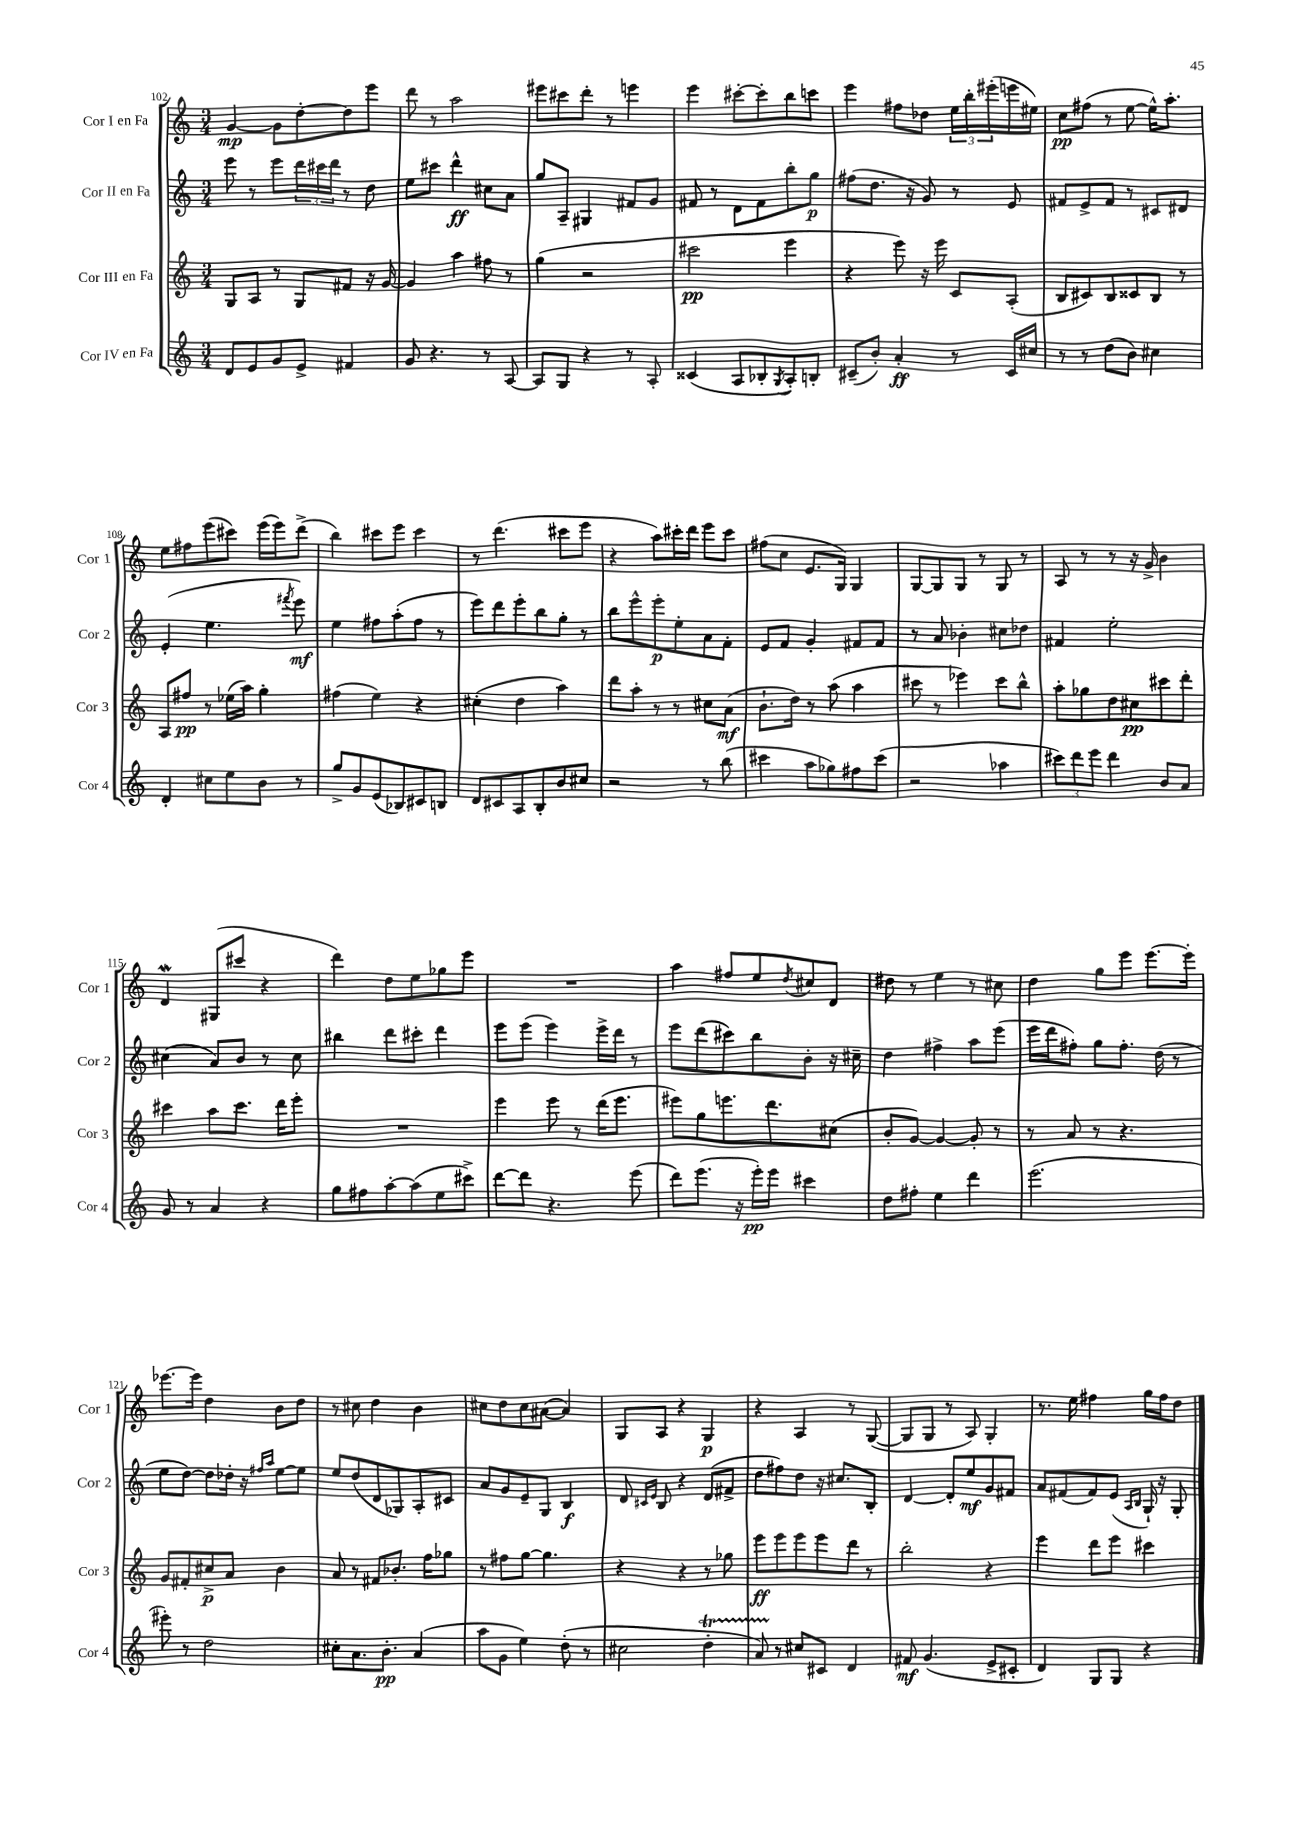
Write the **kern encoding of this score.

**kern	**kern	**kern	**kern
*staff4	*staff3	*staff2	*staff1
*clefG2	*clefG2	*clefG2	*clefG2
*k[]	*k[]	*k[]	*k[]
*M3/4	*M3/4	*M3/4	*M3/4
8d	8G	8eee	[4g
8e	8A	8r	.
8g	8r	8eee	8g]
8e^	8G	24ddd	[8dd'
.	.	24ccc#	.
.	.	24ddd	.
4f#	8f#	8r	8dd]
.	16r	8dd	8eee
.	[16g	.	.
=	=	=	=
8g	4g]	8ee	8ddd
4.r	.	8ccc#	8r
.	4aa	4ddd^^	2aa
8r	8ff#	8cc#	.
[8A	8r	8a	.
=	=	=	=
8A]	(4gg	8gg	8eee#
8G	.	8A~	8ccc#
4r	2r	4G#	8ddd'
.	.	.	8r
8r	.	8f#	4eee
8A'	.	8g	.
=	=	=	=
(4c##	2ccc#	8f#	4eee
.	.	8r	.
8A	.	8d	[8ccc#'
8B-'	.	8f#	8ccc#']
8qG	.	.	.
8A')	4eee	8bb'	8bb
8B'	.	8gg	8ccc
=	=	=	=
(8c#~	4r	(8ff#	4eee
8b')	.	8.dd	.
4a'	8eee)	.	8ff#
.	.	16r	.
.	16r	8g)	8dd-
.	16eee	.	.
8r	8c	8r	24ee
.	.	.	24bb'
.	.	.	(24eee#'
16c#	(8A'	8e	16eee
16cc#	.	.	16ee#)
=	=	=	=
8r	8B	8f#	8cc
8r	8c#)	8e^	(8ff#
(8dd	8B	8f#	8r
8b)	8c##	8r	[8ee
4cc#	8B	8c#	16ee^^])
.	.	.	8.aa'
.	8r	8d#	.
=	=	=	=
4d'	8A	(4e'	8ee
.	8ff#	.	8ff#
8cc#	8r	4.ee	(8eee
8ee	(16ee-	.	8ccc#)
.	16aa)	.	.
8b	4gg'	.	(16eee
.	.	.	16eee)
.	.	8qfff#	.
8r	.	8eee)	(8ddd^
=	=	=	=
8gg^	(4ff#	4ee	4bb)
8g	.	.	.
(8e	4ee)	8ff#	8ccc#
8B-)	.	(8aa'	8eee
8c#	4r	8ff#	4ccc#
8B	.	8r	.
=	=	=	=
8d	(4cc#'	8eee)	8r
8c#	.	8ddd	(4.ddd
8A	4dd	8eee'	.
8B'	.	8bb	.
8b	4aa)	8gg'	8ccc#
8cc#	.	8r	8eee
=	=	=	=
2r	8ddd	8bb	4r
.	8aa'	8eee^^	.
.	8r	8eee'	8aa)
.	8r	8ee'	16ccc#'
.	.	.	16ddd
8r	8cc#	8a	8eee
(8bb	(8a	8f'	8ccc#
=	=	=	=
4ccc#	8.b`	8e	(8ff#
.	.	8f	8cc
.	16dd)	.	.
8aa	8r	4g'	8.e
8gg-)	(8aa	.	.
.	.	.	16G)
8ff#	4aa	8f#	4G
(8ccc#	.	8f#	.
=	=	=	=
2r	8ccc#	8r	[8G
.	8r	8a	8G]
.	4eee-)	4b-'	8G
.	.	.	8r
4aa-	8ccc#	8cc#	8G
.	8bb^^	8dd-	8r
=	=	=	=
12ccc#)	8aa'	4f#	8A
12ddd	.	.	.
.	8gg-	.	8r
12eee	.	.	.
4ddd	8dd	2ee'	8r
.	8cc#	.	16r
.	.	.	16g^
8b	8ccc#	.	4b
8a	8ddd'	.	.
=	=	=	=
8g	4ccc#	(4cc#	4d
8r	.	.	.
4a	8aa	8a)	(8G#
.	8.ccc#	8b	8ccc#
4r	.	8r	4r
.	16ddd	.	.
.	8eee'	8cc#	.
=	=	=	=
8gg	2.r	4bb#	4ddd)
8ff#	.	.	.
[8aa'	.	8ddd	8dd
(8aa]	.	8ccc#'	8ee
8ee	.	4ddd	8gg-
8ccc#^)	.	.	8eee
=	=	=	=
[8ddd	4eee	8eee	2.r
8ddd]	.	(8eee	.
4.r	8eee	4eee)	.
.	8r	.	.
.	(16ddd	16eee^	.
.	8.eee	16ddd	.
(8eee	.	8r	.
=	=	=	=
8ddd)	8eee#)	8eee	4aa
(8.eee	8gg	(8ddd	.
.	8.eee	8ccc#)	8ff#
16r	.	.	.
16eee')	.	8bb	8ee
16eee	8.ddd	.	.
.	.	.	8qdd
4ccc#	.	8b'	8cc#
.	(8cc#	16r	8d
.	.	16cc#~	.
=	=	=	=
8dd	8b'	4dd	8dd#
8ff#'	[8g)	.	8r
4ee	4g_	4ff#^	4ee
4ddd	8g']	8aa	8r
.	8r	(8eee	8cc#
=	=	=	=
(2.eee	8r	16eee	4dd
.	.	16ddd	.
.	8a	8ff#')	.
.	8r	8gg	8gg
.	4.r	8.ff#'	8eee
.	.	.	[8.eee
.	.	(16dd	.
.	.	8r	.
.	.	.	16eee']
=	=	=	=
8eee#')	8g	8ee	[8.eee-
8r	8f#'	[8dd)	.
.	.	.	16eee-]
2dd	8cc#^	8dd]	4dd
.	8a	16dd-'	.
.	.	16r	.
.	.	16qqff#	.
.	.	16qqaa	.
.	4b	[8ee	8b
.	.	8ee]	8dd
=	=	=	=
8cc#'	8a	8ee	8r
8.a	8r	(8dd	8cc#
.	8f#	8d	4dd
8.b'	.	.	.
.	8.b-'	8G-)	.
(4a	.	8A'	4b
.	16ff	.	.
.	8gg-	8c#	.
=	=	=	=
8aa	8r	8a	8cc#
8g	8ff#	8g	8dd
4ee)	[8gg	8e~	8cc#
.	4.gg]	8G	([8a#
(8dd'	.	4B	4a#])
8r	.	.	.
=	=	=	=
2cc#	4r	8d	8G
.	.	16qqc#	.
.	.	16qqe	.
.	.	8B	8A
.	4r	4r	4r
4dd'	8r	(8d	4G
.	8gg-	8f#^	.
=	=	=	=
8a)	8eee	8dd	4r
8r	8eee	8ff#)	.
8cc#	8eee	8dd	4A
8c#	8eee	16r	.
.	.	8.cc#	.
4d	8ddd	.	8r
.	8r	8B'	([8G
=	=	=	=
8f#	2bb'	[4d	8G]
(4.g	.	.	8G
.	.	8d']	8r
.	.	8ee	8A)
8e^	4r	8g	4G'
8c#'	.	8f#	.
=	=	=	=
4d)	4eee	8a	8.r
.	.	(8f#	.
.	.	.	16ee
8G	8ddd	8f#)	4ff#
8G	8eee	(8e	.
.	.	16qqA	.
.	.	16qqB	.
4r	4ccc#	16G`)	16gg
.	.	16r	16ff#
.	.	8G'	8dd
==	==	==	==
*-	*-	*-	*-
